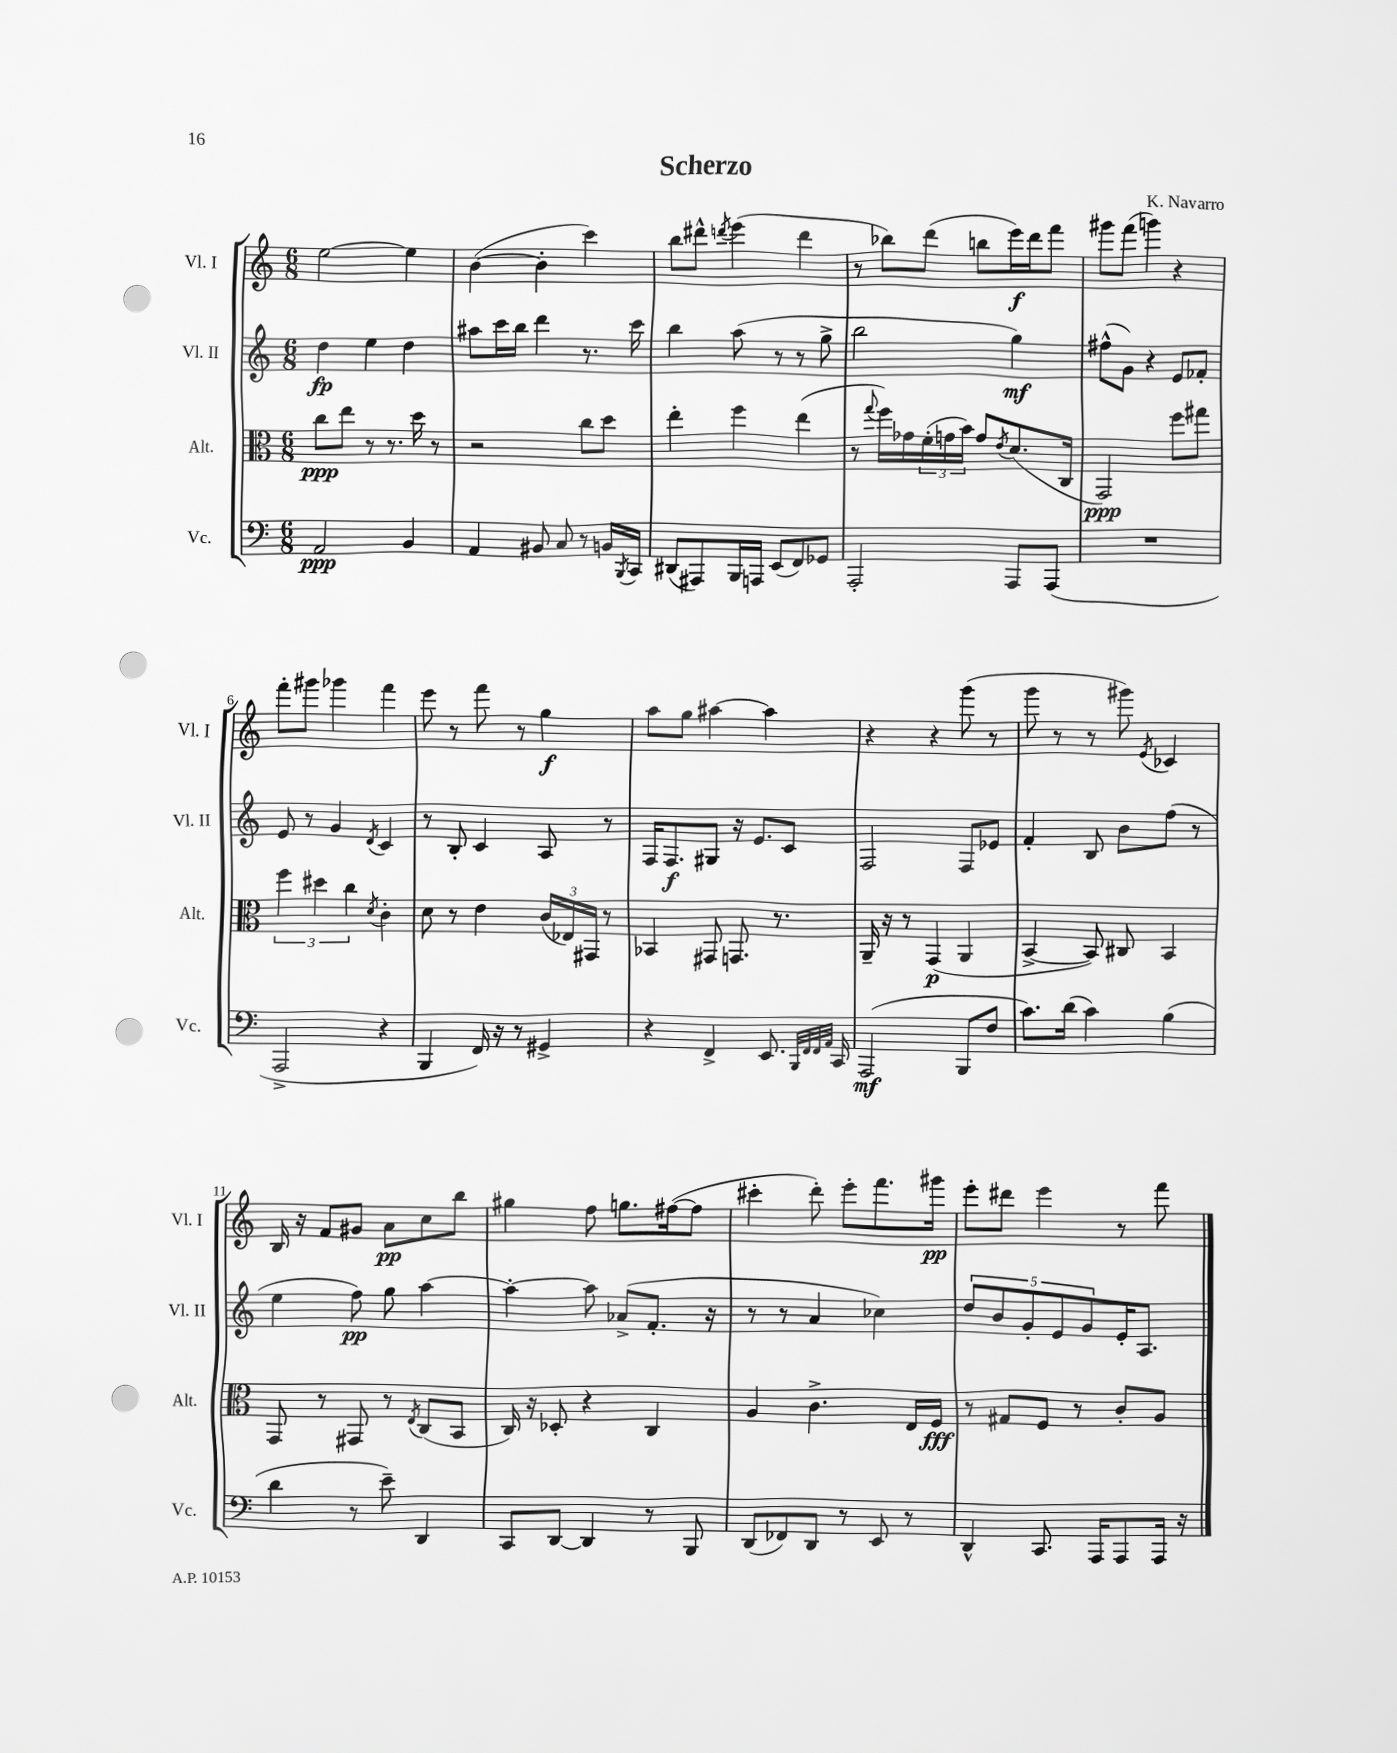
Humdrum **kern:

**kern	**dynam	**kern	**dynam	**kern	**dynam	**kern	**dynam
*part4	*part4	*part3	*part3	*part2	*part2	*part1	*part1
*staff4	*staff4	*staff3	*staff3	*staff2	*staff2	*staff1	*staff1
*I"Vc.	*	*I"Alt.	*	*I"Vl. II	*	*I"Vl. I	*
*I'Vc.	*	*I'Alt.	*	*I'Vl. II	*	*I'Vl. I	*
*clefF4	*	*clefC3	*	*clefG2	*	*clefG2	*
*k[]	*	*k[]	*	*k[]	*	*k[]	*
*M6/8	*	*M6/8	*	*M6/8	*	*M6/8	*
=1	=1	=1	=1	=1	=1	=1	=1
2AA/	ppp	8cc\L	ppp	4dd\	fp	[2ee\	.
.	.	8ee\J	.	.	.	.	.
.	.	8r	.	4ee\	.	.	.
.	.	8.r	.	.	.	.	.
4BB/	.	.	.	4dd\	.	4ee\]	.
.	.	16dd\	.	.	.	.	.
.	.	8r	.	.	.	.	.
=2	=2	=2	=2	=2	=2	=2	=2
4AA/	.	2r	.	8aa#X\L	.	([4b\	.
.	.	.	.	16ccc\L	.	.	.
.	.	.	.	16bb\JJ	.	.	.
8BB#X/	.	.	.	4ddd\	.	4b'\]	.
8C/	.	.	.	.	.	.	.
8r	.	8cc\L	.	8.r	.	4ccc\)	.
16BBn/LL	.	8dd\J	.	.	.	.	.
8qBBB/	.	.	.	.	.	.	.
16CC/JJ	.	.	.	16ccc\	.	.	.
=3	=3	=3	=3	=3	=3	=3	=3
(8DD#X/L	.	4ee'\	.	4bb\	.	8bb\L	.
8AAA#X/)	.	.	.	.	.	8ddd#X^^\J	.
.	.	.	.	.	.	8qdddn/	.
16BBB/L	.	4ff\	.	(8aa\	.	(4eee\	.
16AAAn/JJ	.	.	.	.	.	.	.
(8EE/L	.	.	.	8r	.	.	.
8FF/)	.	(4ee\	.	8r	.	4ddd\	.
8GG-X/J	.	.	.	8gg^\	.	.	.
=4	=4	=4	=4	=4	=4	=4	=4
2AAA'/	.	8r	.	2bb\	.	8r	.
.	.	8qqgg/	.	.	.	.	.
.	.	16ff\LL)	.	.	.	8bb-X\L)	.
.	.	16g-X\	.	.	.	.	.
.	.	(24f'\	.	.	.	(8ddd\J	.
.	.	24gn\	.	.	.	.	.
.	.	24b\JJ)	.	.	.	.	.
.	.	8g/L	.	.	.	8bbn\L	.
.	.	8qe/	.	.	.	.	.
8AAA/L	.	(8.d/	.	4gg\)	mf	16eee\L)	f
.	.	.	.	.	.	16ddd\J	.
(8AAA/J	.	.	.	.	.	8fff\J	.
.	.	16C/Jk	.	.	.	.	.
=5	=5	=5	=5	=5	=5	=5	=5
2.r	.	2GG/)	ppp	(8ff#X^^\L	.	8ggg#X\L	.
.	.	.	.	8g\J)	.	(8fff\J	.
.	.	.	.	4r	.	4gggn\)	.
.	.	8ff\L	.	8e/L	.	4r	.
.	.	8gg#X\J	.	8f-X'/J	.	.	.
!!LO:LB:g=z
=6	=6	=6	=6	=6	=6	=6	=6
2AAA^/	.	6ff\	.	8e/	.	8fff'\L	.
.	.	.	.	8r	.	8ggg#X\J	.
.	.	6dd#X\	.	.	.	.	.
.	.	.	.	4g/	.	4ggg-X\	.
.	.	6cc\	.	.	.	.	.
.	.	8qd/	.	8qd/	.	.	.
4r	.	4c'\	.	4c/	.	4fff\	.
=7	=7	=7	=7	=7	=7	=7	=7
4BBB/	.	8d\	.	8r	.	8eee\	.
.	.	8r	.	8B'/	.	8r	.
16FF/)	.	4e\	.	4c/	.	8fff\	.
16r	.	.	.	.	.	.	.
8r	.	.	.	.	.	8r	.
4GG#X^/	.	(24c/LL	.	8A/	.	4gg\	f
.	.	24E-X/)	.	.	.	.	.
.	.	24GG#X/JJ	.	.	.	.	.
.	.	8r	.	8r	.	.	.
=8	=8	=8	=8	=8	=8	=8	=8
4r	.	4BB-X/	.	16F/KL	.	8aa\L	.
.	.	.	.	8.F/	f	.	.
.	.	.	.	.	.	8gg\J	.
4FF^/	.	8GG#X/	.	8G#X/J	.	[4aa#X\	.
.	.	8.GGn/	.	16r	.	.	.
.	.	.	.	8.e/L	.	.	.
8.EE/	.	.	.	.	.	4aa#\]	.
.	.	8.r	.	.	.	.	.
.	.	.	.	8c/J	.	.	.
32qqBBB/LLL	.	.	.	.	.	.	.
32qqFF/	.	.	.	.	.	.	.
32qqFF/	.	.	.	.	.	.	.
32qqAA/JJJ	.	.	.	.	.	.	.
16CC/	.	.	.	.	.	.	.
=9	=9	=9	=9	=9	=9	=9	=9
(2AAA/	mf	16AA~/	.	2F/	.	4r	.
.	.	16r	.	.	.	.	.
.	.	8r	.	.	.	.	.
.	.	(4GG/	p	.	.	4r	.
8BBB/L	.	4AA/	.	8F/L	.	(8ggg\	.
8F/J	.	.	.	8e-X/J	.	8r	.
=10	=10	=10	=10	=10	=10	=10	=10
8.c\L)	.	[4BB^/	.	4f'/	.	8ggg\	.
.	.	.	.	.	.	8r	.
(16d\Jk	.	.	.	.	.	.	.
4c\)	.	8BB/])	.	8B/	.	8r	.
.	.	8C#X/	.	8b\L	.	8ggg#X\)	.
.	.	.	.	.	.	8qe/	.
(4B\	.	4BB/	.	(8ff\J	.	4c-X/	.
.	.	.	.	8r	.	.	.
!!LO:LB:g=z
=11	=11	=11	=11	=11	=11	=11	=11
4d\	.	8GG/	.	4ee\	.	16B/	.
.	.	.	.	.	.	16r	.
.	.	8r	.	.	.	8f/L	.
8r	.	8GG#X/	.	8ff\)	pp	8g#X/J	.
8e~\)	.	8r	.	8gg\	.	8a\L	pp
.	.	8qE/	.	.	.	.	.
4DD/	.	(8C/L	.	[4aa\	.	8cc\	.
.	.	8BB/J	.	.	.	8bb\J	.
=12	=12	=12	=12	=12	=12	=12	=12
8CC/L	.	16C/)	.	4aa'\_	.	4gg#X\	.
.	.	16r	.	.	.	.	.
[8DD/J	.	8D-X'/	.	.	.	.	.
4DD/]	.	4r	.	8aa\]	.	8ff\	.
.	.	.	.	(8a-X^/L	.	8.ggn\L	.
8r	.	4C/	.	8.f'/J	.	.	.
.	.	.	.	.	.	([16ff#X\k	.
8BBB/	.	.	.	.	.	8ff#\J]	.
.	.	.	.	16r	.	.	.
=13	=13	=13	=13	=13	=13	=13	=13
(8DD/L	.	4A/	.	8r	.	4ccc#X'\	.
8FF-X/)	.	.	.	8r	.	.	.
8DD/J	.	4.c^\	.	4a/	.	8ddd'\)	.
8r	.	.	.	.	.	8eee'\L	.
8EE/	.	.	.	4cc-X\)	.	8.fff\	.
8r	.	16E/LL	.	.	.	.	.
.	.	16F/JJ	fff	.	.	16ggg#X\Jk	pp
=14	=14	=14	=14	=14	=14	=14	=14
4DD^^/	.	8r	.	10dd/L	.	8eee'\L	.
.	.	.	.	10b/	.	.	.
.	.	8G#X/L	.	.	.	8ddd#X\J	.
.	.	.	.	10g'/	.	.	.
8.CC/	.	8F/J	.	.	.	4eee\	.
.	.	.	.	10e/	.	.	.
.	.	8r	.	.	.	.	.
.	.	.	.	10g/	.	.	.
16AAA/KL	.	.	.	.	.	.	.
8AAA/	.	8c'/L	.	16e'/K	.	8r	.
.	.	.	.	8.A/J	.	.	.
16AAA/Jk	.	8A/J	.	.	.	8fff\	.
16r	.	.	.	.	.	.	.
==	==	==	==	==	==	==	==
*-	*-	*-	*-	*-	*-	*-	*-
